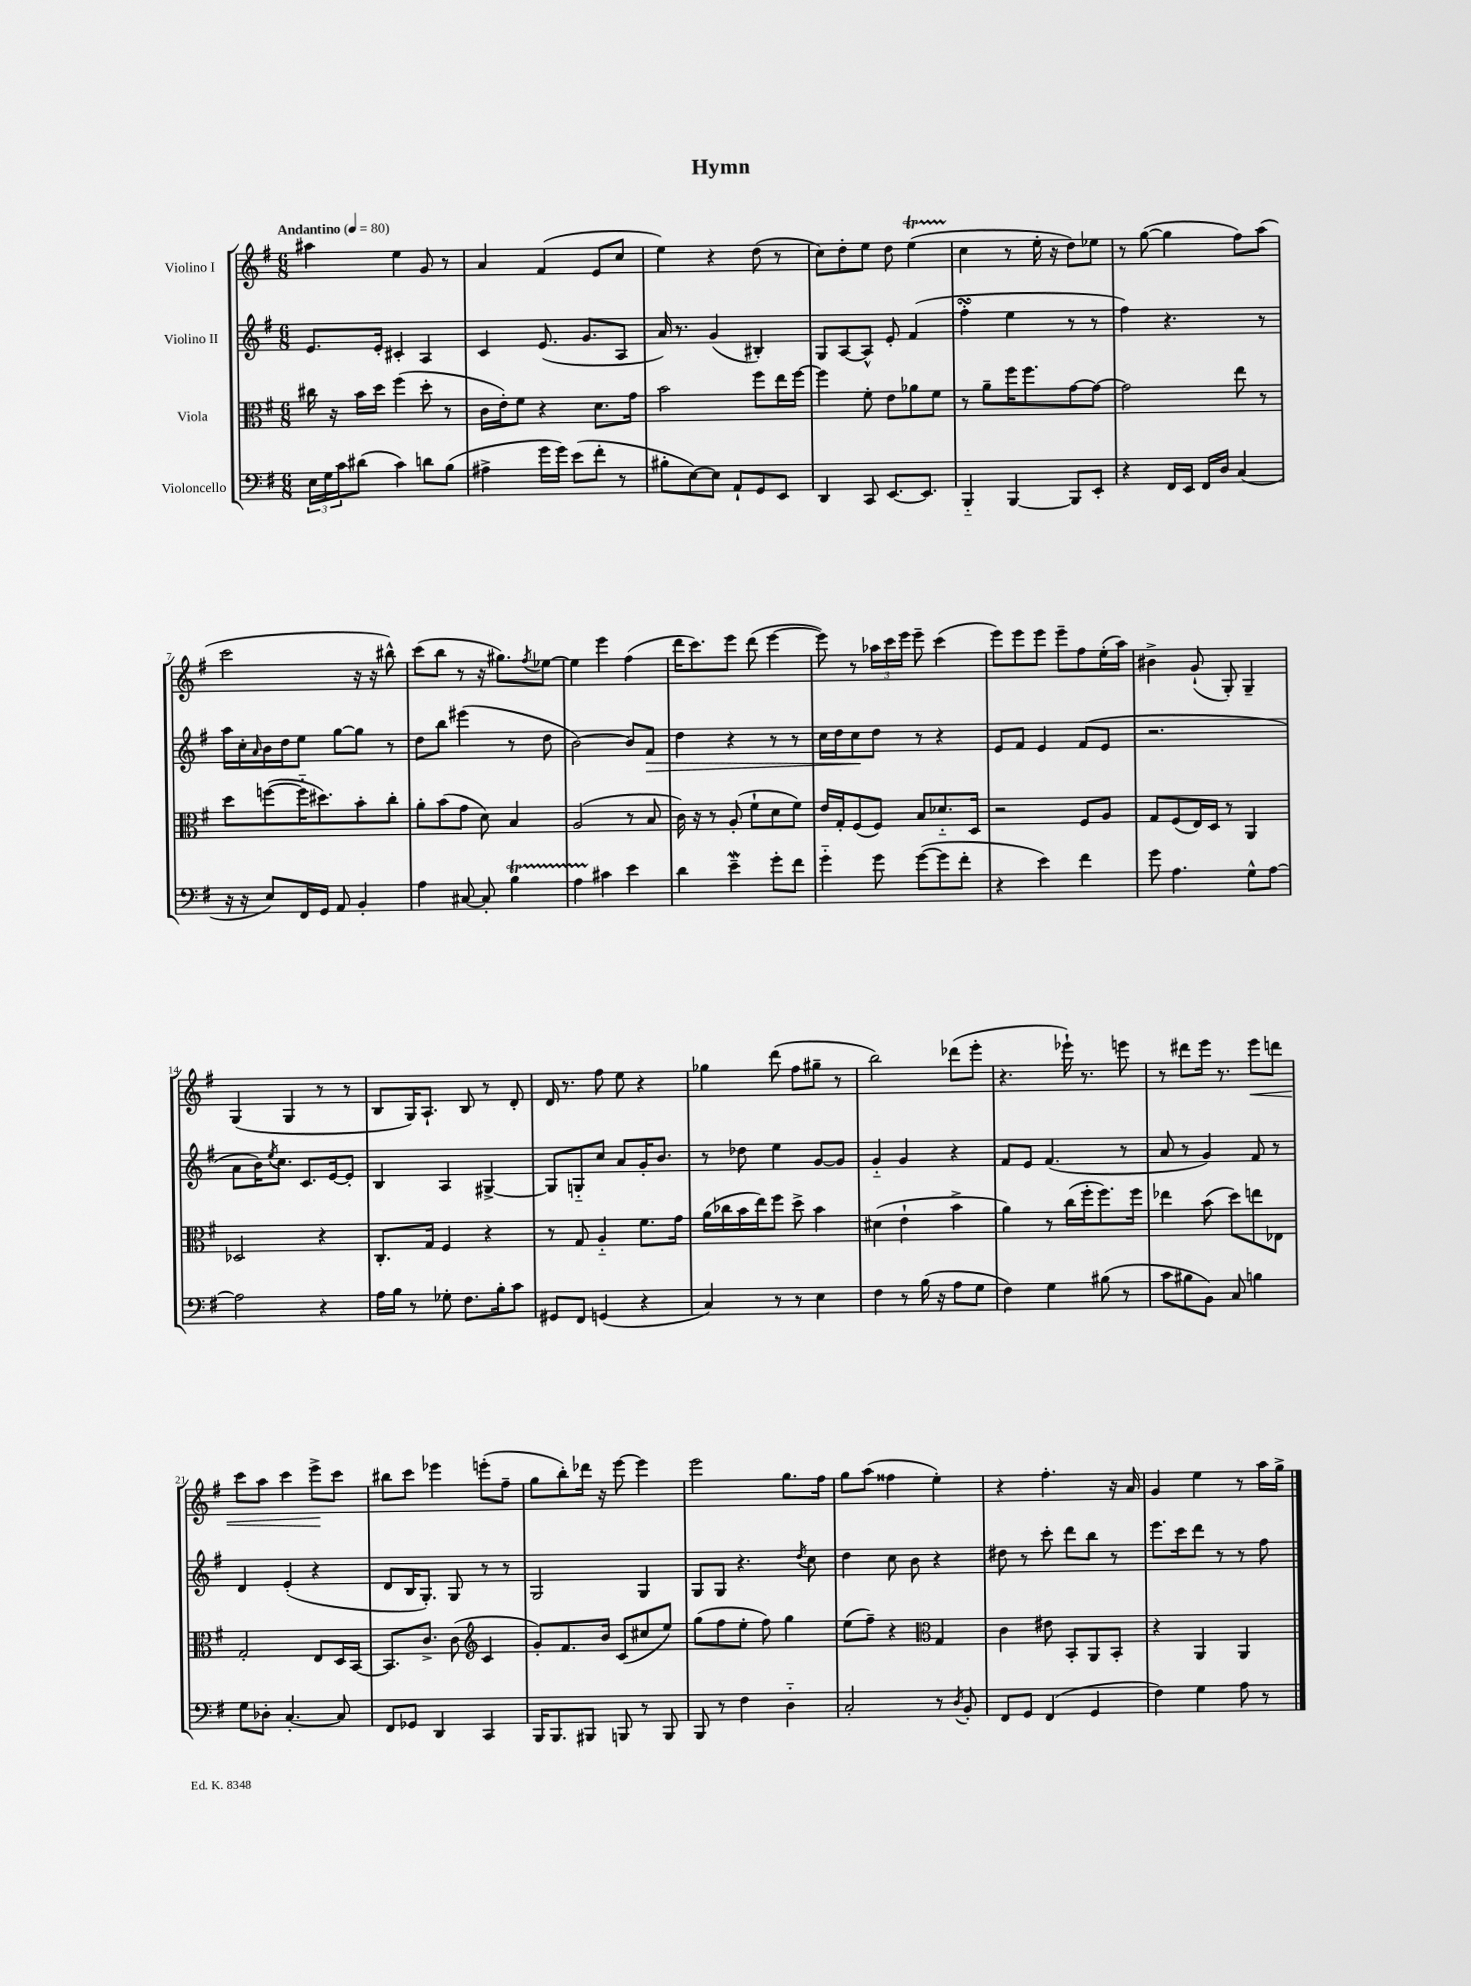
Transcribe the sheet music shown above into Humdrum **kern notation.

**kern	**kern	**kern	**kern
*staff4	*staff3	*staff2	*staff1
*clefF4	*clefC3	*clefG2	*clefG2
*k[f#]	*k[f#]	*k[f#]	*k[f#]
*M6/8	*M6/8	*M6/8	*M6/8
*MM80	*MM80	*MM80	*MM80
24E\LL	16cc#\	8.e/L	4aa#\
24G\	.	.	.
.	16r	.	.
24c\J	.	.	.
(8d#\J	16b\LL	.	.
.	16dd\JJ	16e'/Jk	.
4c\)	(4ff#\	4c#'/	4ee\
8d\L	8dd'\	4A/	8g/
(8B\J	8r	.	8r
=	=	=	=
4A#^\	16c\LL	4c/	4a/
.	16e'\J)	.	.
.	8f#\J	.	.
16g\LL	4r	(8.e/	(4f#/
16g\JJ)	.	.	.
(8e\L	.	.	.
.	.	8.g/L	.
8f#'\J	8.d\L	.	8e/L
8r	.	8A/J	8cc/J
.	16g\Jk	.	.
=	=	=	=
8B#'\L	2b\	16a/)	4ee\)
.	.	8.r	.
[8E\)	.	.	.
8E\]J	.	(4g/	4r
8AA`/L	.	.	.
8GG/	8ff#\L	4B#'/)	(8dd\
8EE/J	16ee\L	.	8r
.	[16ff#\JJ	.	.
=	=	=	=
4DD/	4ff#\]	8G/L	8cc\L)
.	.	[8A/	8dd'\
8CC/	8f#'\	8A^^/]J	8ee\J
[8.EE/L	8e\L	8e'/	8dd\
.	8a-\	(4f#/	(4ee\
8.EE/]J	.	.	.
.	8f#\J	.	.
=	=	=	=
4BBB'~/	8r	4ff#'\	4cc\
.	8a~\L	.	.
[4BBB/	16ff#\K	4ee\	8r
.	8.ff#\	.	.
.	.	.	16ee'\
.	.	.	16r
8BBB/]L	[8g\	8r	8dd\L)
8EE'/J	8g\_J	8r	8ee-\J
=	=	=	=
4r	2g\]	4ff#\)	8r
.	.	.	([8gg\
16FF#/LL	.	4.r	4gg\]
16EE/JJ	.	.	.
16FF#/LL	.	.	.
16D/JJ	.	.	.
(4C/	8ee\	.	8ff#\L)
.	8r	8r	(8aa\J
=	=	=	=
16r	8dd\L	16aa\LL	2ccc\
16r	.	16cc'\	.
.	.	16qqa/	.
8E/L)	([8ff\	16b\	.
.	.	16dd\J	.
16FF#/L	16ff'~\]K	8ee\J	.
16GG/JJ	8.dd#\)	.	.
8AA/	.	[8gg\L	.
4BB'/	8b'\	8gg\]J	16r
.	.	.	16r
.	8cc'\J	8r	8bb#^^\)
=	=	=	=
4A\	8a'\L	8dd\L	(8ccc\L
.	(8b\	8bb\J	8bb\J
[8C#/	8g\J	(4eee#\	8r
8C#'/]	8d\)	.	16r
.	.	.	8.gg#\L)
4B\	4B/	8r	.
.	.	.	8qff#/
.	.	8dd\	[8ee-\J
=	=	=	=
4A\	(2A/	[2b\)	4ee-\]
4c#\	.	.	4eee\
4e\	8r	8b/]L	(4ff#\
.	8B/	8f#/J	.
=	=	=	=
4d\	16c\)	4dd\	16ddd\LK
.	16r	.	8.ccc\)
.	8r	.	.
4e~\	(8A'/	4r	8eee\J
.	8f#`\L	.	(8ddd\
8g'\L	8d\	8r	[4eee\
8f#\J	8f#\J)	8r	.
=	=	=	=
4g'~\	16e/LL	16cc\LL	8eee\])
.	16G'/J	16dd\J	.
.	(8F#/	8cc\	8r
8g\	8F#/J)	8dd\J	24aa-\LL
.	.	.	24ccc\
.	.	.	24eee\JJ
([8g\L	8B/L	8r	8eee~\
8g\]	8.d-'~/	4r	(4ccc\
8f#'\J	.	.	.
.	16D/Jk	.	.
=	=	=	=
4r	2r	8e/L	8eee\L)
.	.	8f#/J	8eee\
4e\)	.	4e/	8eee\J
.	.	.	8eee~\L
4f#\	8F#/L	(8f#/L	8ff#\
.	8A/J	8e/J	(16ee'\L
.	.	.	16aa\JJ)
=	=	=	=
8g\	8G/L	2.r	4b#^\
4.A\	(8F#/	.	.
.	16E/L)	.	(8g`/
.	16D/JJ	.	.
.	8r	.	8G'/)
8G^^\L	4AA/	.	4G~/
[8A\J	.	.	.
=	=	=	=
2A\]	2D-/	8a\L	(4G/
.	.	16b\K)	.
.	.	8qee/	.
.	.	8.cc\J	.
.	.	.	4G/
.	.	8.c/L	.
4r	4r	.	8r
.	.	[16e/k	.
.	.	8e'/]J	8r
=	=	=	=
16A\LL	8.C'/L	4B/	8B/L
16B\JJ	.	.	.
8r	.	.	16G/K)
.	16G/Jk	.	8.A`/J
8G-'\	4F#/	4A/	.
8.F#\L	.	.	8B/
.	4r	[4G#^/	8r
16B'\k	.	.	.
8c\J	.	.	8d'/
=	=	=	=
8GG#/L	8r	8G#/]L	16d/
.	.	.	8.r
8FF#/J	8G/	8G'~/	.
(4GG/	4A'~/	8cc/J	8ff#\
.	.	8a/L	8ee\
4r	8.f#\L	16g'/K	4r
.	.	8.b/J	.
.	16g\Jk	.	.
=	=	=	=
4C/)	(16a\LL	8r	4gg-\
.	16cc-\	.	.
.	16b\	8dd-\	.
.	16ee\J)	.	.
8r	8ff#\J	4ee\	(8ddd\
8r	8dd^\	.	8ff#\L
4E\	4b\	[8g/L	8gg#~\J
.	.	8g/]J	8r
=	=	=	=
4F#\	(4d#\	4g'~/	2bb\)
8r	4e`\	4g/	.
(16B\	.	.	.
16r	.	.	.
8A\L	4b^\	4r	(8ddd-\L
8G\J	.	.	8eee'\J
=	=	=	=
4F#\)	4a\)	8f#/L	4.r
.	.	8e/J	.
4G\	8r	(4.f#/	.
.	(16cc\LL	.	16eee-`\)
.	16ff#'\J	.	8.r
(8B#\	8.ff#\)	.	.
8r	.	8r	8eee\
.	16ff#\Jk	.	.
=	=	=	=
8c\L	4ee-\	8a/	8r
8B#\	.	8r	8ddd#\L
8BB\J)	(8b\	4g/)	16eee\Jk
.	.	.	8.r
8C/	8dd\L)	.	.
4B\	8ee\	8f#/	8eee\L
.	8E-\J	8r	8ddd\J
=	=	=	=
8G\L	2G'/	4d/	8ccc\L
8D-'\J	.	.	8aa\J
[4.C'/	.	(4e'/	4ccc\
.	8E/L	4r	8eee^\L
8C/]	16D/L	.	8ccc\J
.	[16BB/JJ	.	.
=	=	=	=
8FF#/L	8.BB/]L	8d/L	8bb#\L
8GG-/J	.	16B/K	8ccc\J
.	8.c^/J	8.G'/J)	.
4DD/	.	.	4eee-\
.	(8c\	8G/	.
*	*clefG2	*	*
4CC/	4c/	8r	(8eee'\L
.	.	8r	8ff#~\J
=	=	=	=
16BBB/LK	8g'/L)	2G/	8gg\L
8.BBB/	.	.	.
.	8.f#/	.	8bb'\)
8BBB#/J	.	.	16ddd-\Jk
.	16b/Jk	.	16r
8BBB/	(8c/L	.	[8eee\
8r	8cc#/	4G/	4eee\]
8BBB/	8ee/J)	.	.
=	=	=	=
8BBB/	(8gg\L	8G/L	2eee\
8r	8ff#\	8G/J	.
4F#\	8ee'\J	4.r	.
.	8ff#\)	.	.
4D'~\	4gg\	.	8.gg\L
.	.	8qdd/	.
.	.	8cc\	.
.	.	.	16ff#\Jk
=	=	=	=
2C'/	(8ee\L	4dd\	8gg\L
.	8ff#~\J)	.	(8aa\J
.	4r	8cc\	4ff##\
.	.	8b\	.
*	*clefC3	*	*
8r	4G/	4r	4ee'\)
8qD/	.	.	.
8BB'/	.	.	.
=	=	=	=
8FF#/L	4c\	8dd#\	4r
8GG/J	.	8r	.
(4FF#/	8e#\	8ccc'\	4.ff#'\
.	8BB'/L	8ddd\L	.
4GG/	8AA/	8bb\J	.
.	8BB'/J	8r	16r
.	.	.	16a/
=	=	=	=
4F#\)	4r	8.eee\L	4g/
.	.	16ccc\k	.
4G\	4AA/	8ddd\J	4ee\
.	.	8r	.
8A\	4AA/	8r	8r
8r	.	8ff#\	16aa\LL
.	.	.	16gg^\JJ
==	==	==	==
*-	*-	*-	*-
